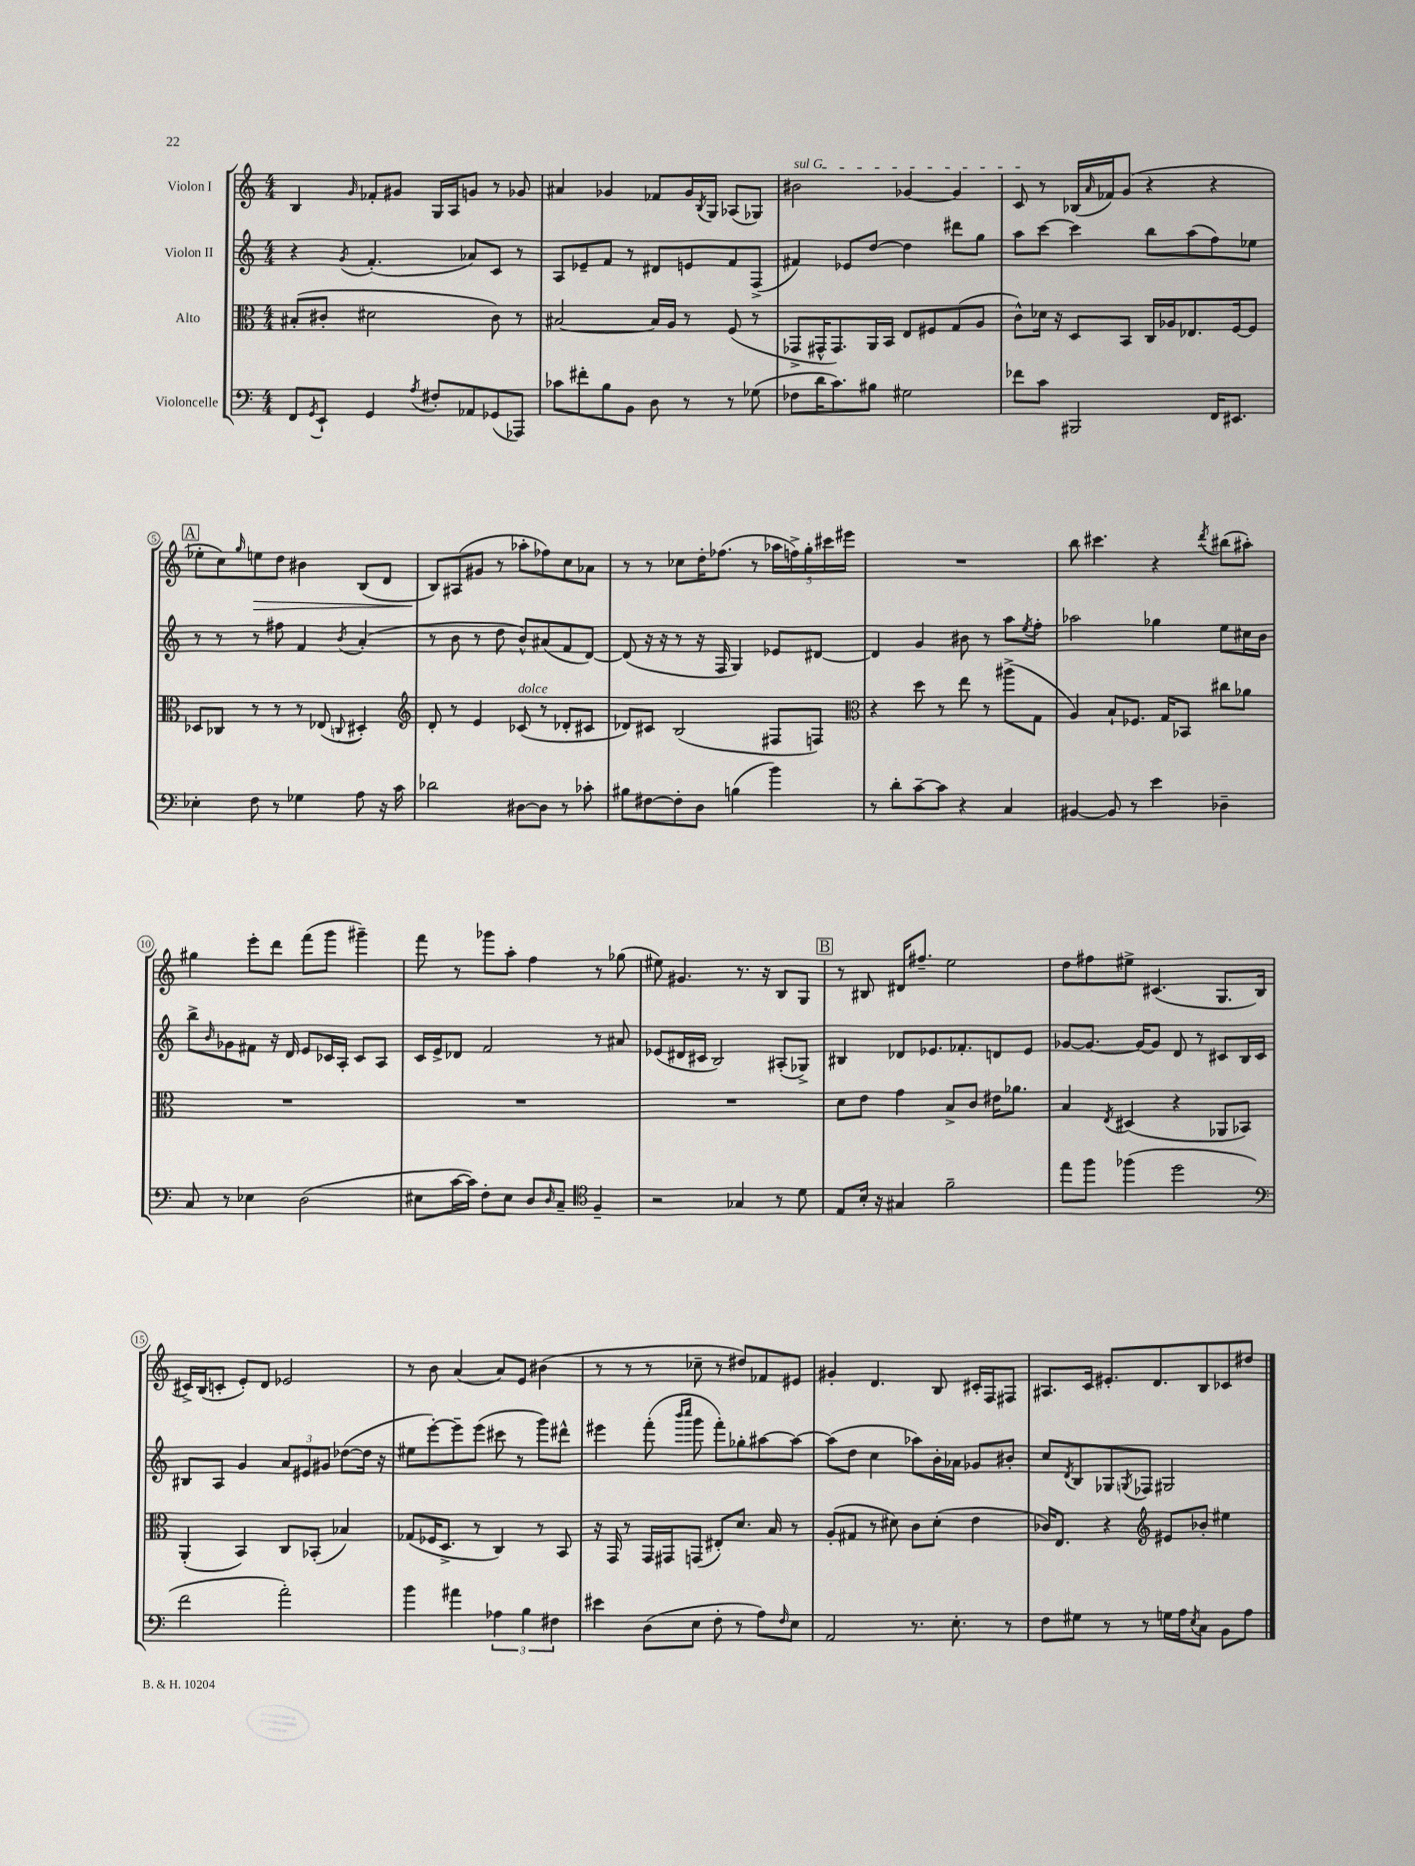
<<
\new StaffGroup <<
\new Staff = "s0" \with { instrumentName = "Violon I" } {
    \clef treble \key c \major \numericTimeSignature \time 4/4
    b4 \grace { g'16 } fes'8-. gis'8 g16 a16 g'8 r8 ges'8 |
    ais'4 ges'4 fes'8 ges'16 \acciaccatura { b8 } g16 aes8( ges8) |
    \once \override TextSpanner.bound-details.left.text = \markup { \italic "sul G" } bis'2\startTextSpan ges'4~ ges'4 |
    c'8\stopTextSpan r8 bes16( \grace { a'16 } fes'16) g'8( r4 r4 |
    \mark \markup { \box "A" } ees''8-. c''8) \grace { g''16 } e''8\> d''8 bis'4 b8( d'8 |
    b8\!) ais8( gis'8 r8 aes''8-. fes''8) c''8 aes'8 |
    r8 r8 ces''8 d''16-. fes''8.( r8 \tuplet 5/4 { aes''16 f''16->) g''16-. cis'''16 eis'''16 } |
    R1 |
    b''8 cis'''4. r4 \acciaccatura { d'''8 } bis''8( ais''8-.) |
    gis''4 e'''8-. d'''8 f'''8( g'''8 gis'''4--) |
    f'''8 r8 ges'''8 a''8-. f''4 r8 ges''8( |
    eis''8) gis'4. r8. r16 b8 g8 |
    \mark \markup { \box "B" } r8 bis8 dis'16 fis''8.-- e''2 |
    d''8 fis''8 eis''8-> cis'4.( g8. b16 |
    cis'16->) b16( c'8-. e'8-.) d'8 ees'2 |
    r8 b'8 a'4( a'8) e'8 bis'4( |
    r8 r8 r8 ces''8-- r8 dis''8) fes'8 eis'8 |
    gis'4-. d'4. b8 cis'16-. f16 fis8 |
    ais8. c'16 eis'8.-. d'8. b8 ces'8 dis''8 \bar "|." |
}
\new Staff = "s1" \with { instrumentName = "Violon II" } {
    \clef treble \key c \major \numericTimeSignature \time 4/4
    r4 \acciaccatura { g'8 } f'4.-.( aes'8) c'8 r8 |
    a8 ees'8-- f'8 r8 dis'8 e'8 f'8 f8->( |
    fis'4) ees'8 d''8~ d''4 dis'''8 g''8 |
    a''8 c'''8~ c'''4 b''8 a''8( f''8) ees''8 |
    \mark \markup { \box "A" } r8 r8 r8 fis''8 f'4 \acciaccatura { b'8 } a'4-.( |
    r8 b'8 r8 d''8 b'8-^) ais'8( f'8 d'8~) |
    d'8( r16 r16 r8 r16 f16 g4) ees'8 dis'8~ |
    dis'4 g'4 bis'8 r8 a''8 \acciaccatura { e''8 } f''8-. |
    aes''2 ges''4 e''8 cis''16 b'16 |
    b''8-> \grace { b'16 } ges'8 fis'8 r16 d'16 e'8 ces'16 a16-. ces'8 a8 |
    c'16 e'16-> des'8 f'2 r8 ais'8 |
    ees'8( dis'16 cis'16 b2) ais8-.( ges8->) |
    \mark \markup { \box "B" } bis4 des'8 ees'8. fes'8.-. d'8 ees'8 |
    ges'8~ ges'8.~ ges'16~ ges'8 d'8 r8 cis'8 b16 cis'16 |
    bis8 a8 g'4 \tuplet 3/2 { a'8 eis'8 gis'8 } des''8~( des''16 r16 |
    eis''8 e'''8~-.) e'''8-- e'''8( cis'''8 r8 g'''8) dis'''8-^ |
    eis'''4 f'''8-.( \grace { b'''16 c''''16 } g'''8 f'''8-.) ges''8-. ais''8~ ais''8~ |
    ais''8( d''8 c''4 aes''8) b'16-. aes'16 ges'8 bis'8-. |
    c''8 \acciaccatura { d'8 } b8 ges8 \acciaccatura { g8 } fes8 gis2 \bar "|." |
}
\new Staff = "s2" \with { instrumentName = "Alto" } {
    \clef alto \key c \major \numericTimeSignature \time 4/4
    bis8-.( cis'8-. dis'2 cis'8) r8 |
    bis2~ bis16 a16 r8 f8( r8 |
    ges,8-> gis,16-^ gis,8.) a,16 b,16 e8 fis8 g8( a8 |
    c'8-^) des'16 r16 d8 b,8 c16 aes16 ees8. f16~ f8 |
    \mark \markup { \box "A" } des8 ces8 r8 r8 r8 ees8( \appoggiatura { c8 } dis4-.) |
    \clef treble d'8-. r8 e'4 ces'8^\markup { \italic "dolce" }( r8 des'8-. cis'8 |
    des'8) cis'8 b2( fis8 f8) |
    \clef alto r4 d''8 r8 e''8 r8 ais''8->( g8 |
    a4) b8-! fes8. g16 bes,8 cis''8 aes'8 |
    R1 |
    R1 |
    R1 |
    \mark \markup { \box "B" } d'8 e'8 g'4 b8-> c'8 eis'16 aes'8. |
    b4 \acciaccatura { e8 } dis4( r4 aes,8 bes,8) |
    a,4-.( b,4) c8 bes,8-.( bes4) |
    ges8( fes16 d8.-> r8 c4) r8 b,8 |
    r16 g,16 r8 g,16 gis,16 g,8( eis8-.) d'8. b16 r8 |
    a8-.( gis8 r8 dis'8) c'8 dis'8-.( e'4 |
    ces'16) e8. r4 \clef treble eis'8 bes'8-. eis''4 \bar "|." |
}
\new Staff = "s3" \with { instrumentName = "Violoncelle" } {
    \clef bass \key c \major \numericTimeSignature \time 4/4
    f,8 \acciaccatura { g,8 } e,8-! g,4 \acciaccatura { a8 } fis8-. aes,8 ges,8( aes,,8) |
    ces'8 fis'8-. b8 b,8 d8 r8 r8 ges8( |
    fes8 d'16 c'8.) bis8 gis2 |
    fes'8 c'8 bis,,2 f,16 eis,8. |
    \mark \markup { \box "A" } ees4-. f8 r8 ges4 a8 r16 c'16 |
    des'2 dis8~ dis8 r8 ces'8-. |
    bis8 fis8~ fis8-. d8 b4( b'4) |
    r8 d'8-. c'8~-- c'8 r4 c4 |
    bis,4~ bis,8 r8 e'4 des4-- |
    c8 r8 ees4 d2( |
    eis8 c'16~ c'16) f8-. eis8 d8 \grace { d16 } c8-- \clef tenor f4-- |
    r2 ges4 r8 d'8 |
    \mark \markup { \box "B" } e8 b16-. r16 gis4 f'2-- |
    e''8 f''8 fes''4( d''2 |
    \clef bass f'2 a'2-.) |
    b'4 ais'4 \tuplet 3/2 { aes4 b4 fis4 } |
    eis'4 d8( e8 f8-. r8 a8) \grace { f16 } e8 |
    a,2 r8. e8.-. r8 |
    f8 gis8 r8 r8 g16 a16 \acciaccatura { e8 } c8 b,8 a8 \bar "|." |
}
>>
>>
\layout { \context { \Score \override BarNumber.stencil = #(make-stencil-circler 0.1 0.3 ly:text-interface::print) } }
